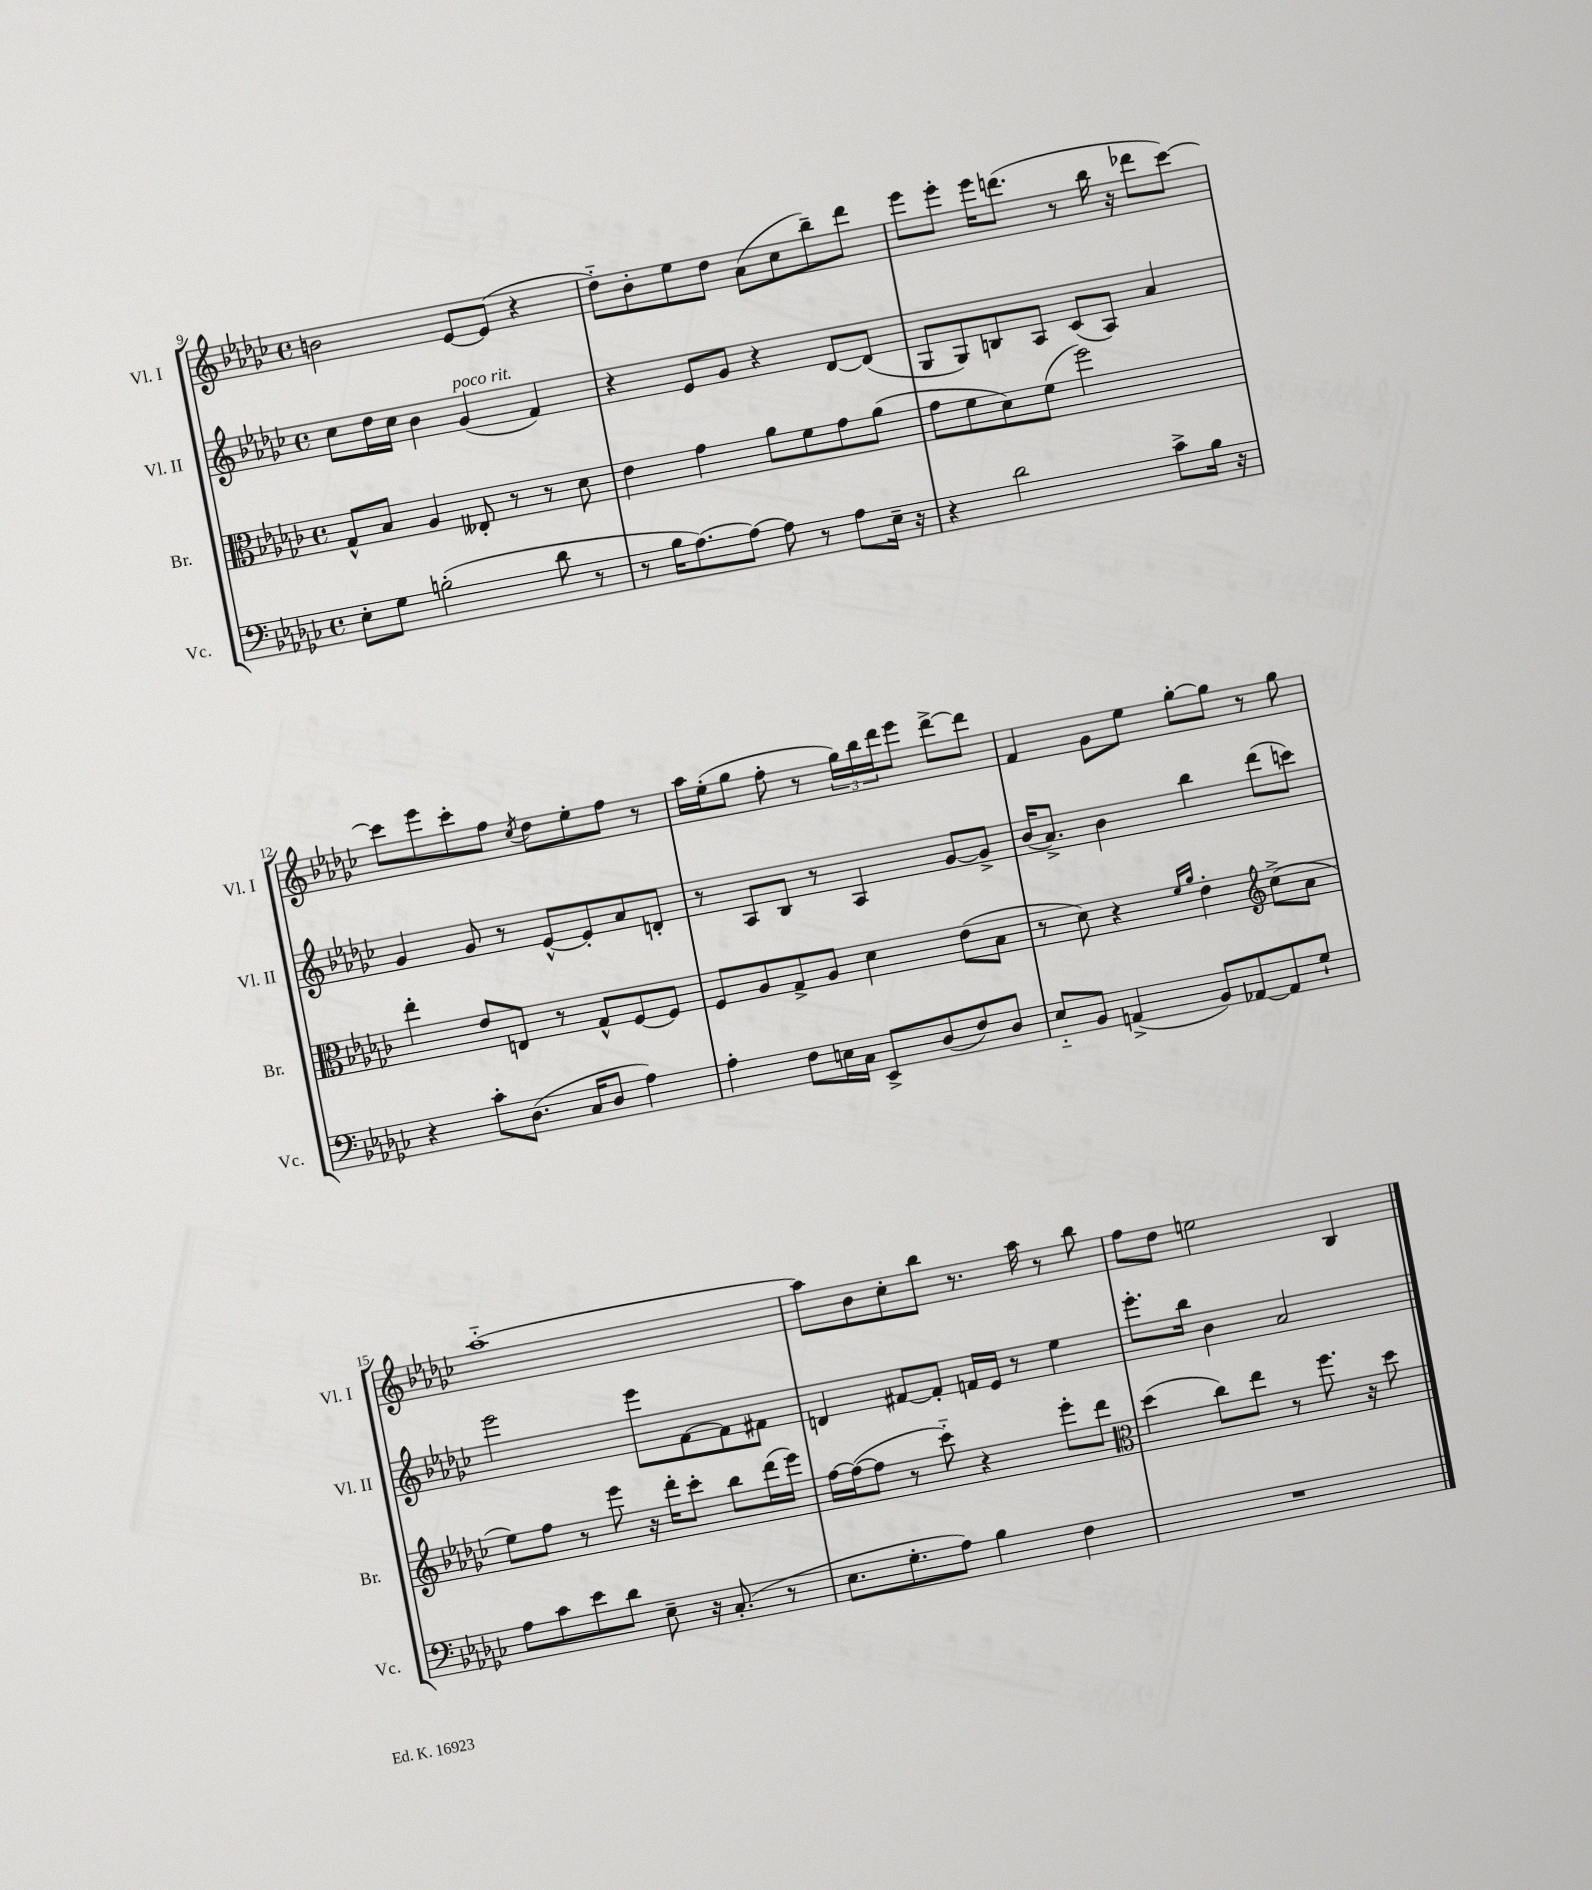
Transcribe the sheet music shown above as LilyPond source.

<<
\new StaffGroup <<
\new Staff = "s0" \with { instrumentName = "Vl. I" shortInstrumentName = "Vl. I" } {
    \clef treble \key ges \major \defaultTimeSignature \time 4/4
    b'2 ees'8~ ees'8( r4 |
    des''8-_) bes'8-. ees''8 des''8 aes'8( ces''8 bes''8--) des'''8 |
    ees'''8 ees'''8-. ees'''16 d'''8.( r8 bes''16 r16 des'''8 ces'''8~) |
    ces'''8 ees'''8 ces'''8-. f''8 \acciaccatura { ces''8 } des''8 ees''8-. f''8 r8 |
    aes''16 ees''16-.( ges''8 f''8-. r8 \tuplet 3/2 { ges''16) bes''16 des'''16 } ees'''8 des'''8~-> des'''8 |
    f'4 ges'8 ees''8 ges''8~-. ges''8 r8 ges''8 |
    aes''1~-_ |
    aes''8 bes'8 ces''8-. bes''8 r8. aes''16 r8 bes''8 |
    f''8 des''8 e''2 bes4 \bar "|." |
}
\new Staff = "s1" \with { instrumentName = "Vl. II" shortInstrumentName = "Vl. II" } {
    \clef treble \key ges \major \defaultTimeSignature \time 4/4
    ces''8 des''16 ces''16 bes'4 ges'4^\markup { \italic "poco rit." }( f'4) |
    r4 ees'8 ges'8 r4 des'8~ des'8( |
    ges8 ges8) b8 aes8 ces'8( aes8) aes'4 |
    ges'4 ges'8 r8 ees'8~-^ ees'8-. aes'8 d'8-. |
    r8 aes8 bes8 r8 aes4 ges'8~ ges'8-> |
    bes'16( aes'8.->) bes'4 bes''4 des'''8( c'''8) |
    ees'''2 ees'''8 f'8~ f'8 fis'8 |
    d'4 fis'8~ fis'8-. f'16 ees'16 r8 ees''4 |
    ees'''8.-. bes''16 bes'4 aes'2 \bar "|." |
}
\new Staff = "s2" \with { instrumentName = "Br." shortInstrumentName = "Br." } {
    \clef alto \key ges \major \defaultTimeSignature \time 4/4
    ges8-^ bes8 aes4 eeses8-. r8 r8 des'8 |
    ees'4 ges'4 aes'8 f'8 ges'8 aes'8( |
    ges'8 f'8 des'8) f'8( f''2) |
    ees''4-. ees'8 e8 r8 ges8-^ f8~ f8 |
    f8 aes8 ges8-> aes8 des'4 ees'8( bes8 |
    r8 des'8) r4 \grace { f'16 aes'16 } ees'4-. \clef treble ces''8->( aes'8 |
    ees''8) f''8 r8 ees'''8 r16 des'''16-. ces'''8-. bes''8 des'''16( ees'''16) |
    f''16~ f''16~( f''8 r8 ces'''8-_) r4 ees'''8-. des'''8 |
    \clef alto des''4( ces''8) ees''8 r8 f''8. r16 des''8 \bar "|." |
}
\new Staff = "s3" \with { instrumentName = "Vc." shortInstrumentName = "Vc." } {
    \clef bass \key ges \major \defaultTimeSignature \time 4/4
    ees8-. ges8 b2-.( des'8 r8 |
    r8 bes16 aes8.~) aes8~ aes8 r8 aes8 ees16-- r16 |
    r4 des'2 ces'8-> bes16 r16 |
    r4 ces'8-. des8.( ces16 des8 aes4) |
    aes4-. f8 e16 ces16 ees,8-> des8( f8) des8 |
    ees8-_ bes,8 a,4->( bes,8) aes,8~ aes,8 ges8-! |
    aes8 ces'8 ees'8 des'8 ees8-- r16 ces8.-.( r8 |
    ees8. ges8.-. aes8) bes4 f4 |
    R1 \bar "|." |
}
>>
>>
\layout { \context { \Score currentBarNumber = #9 } }
